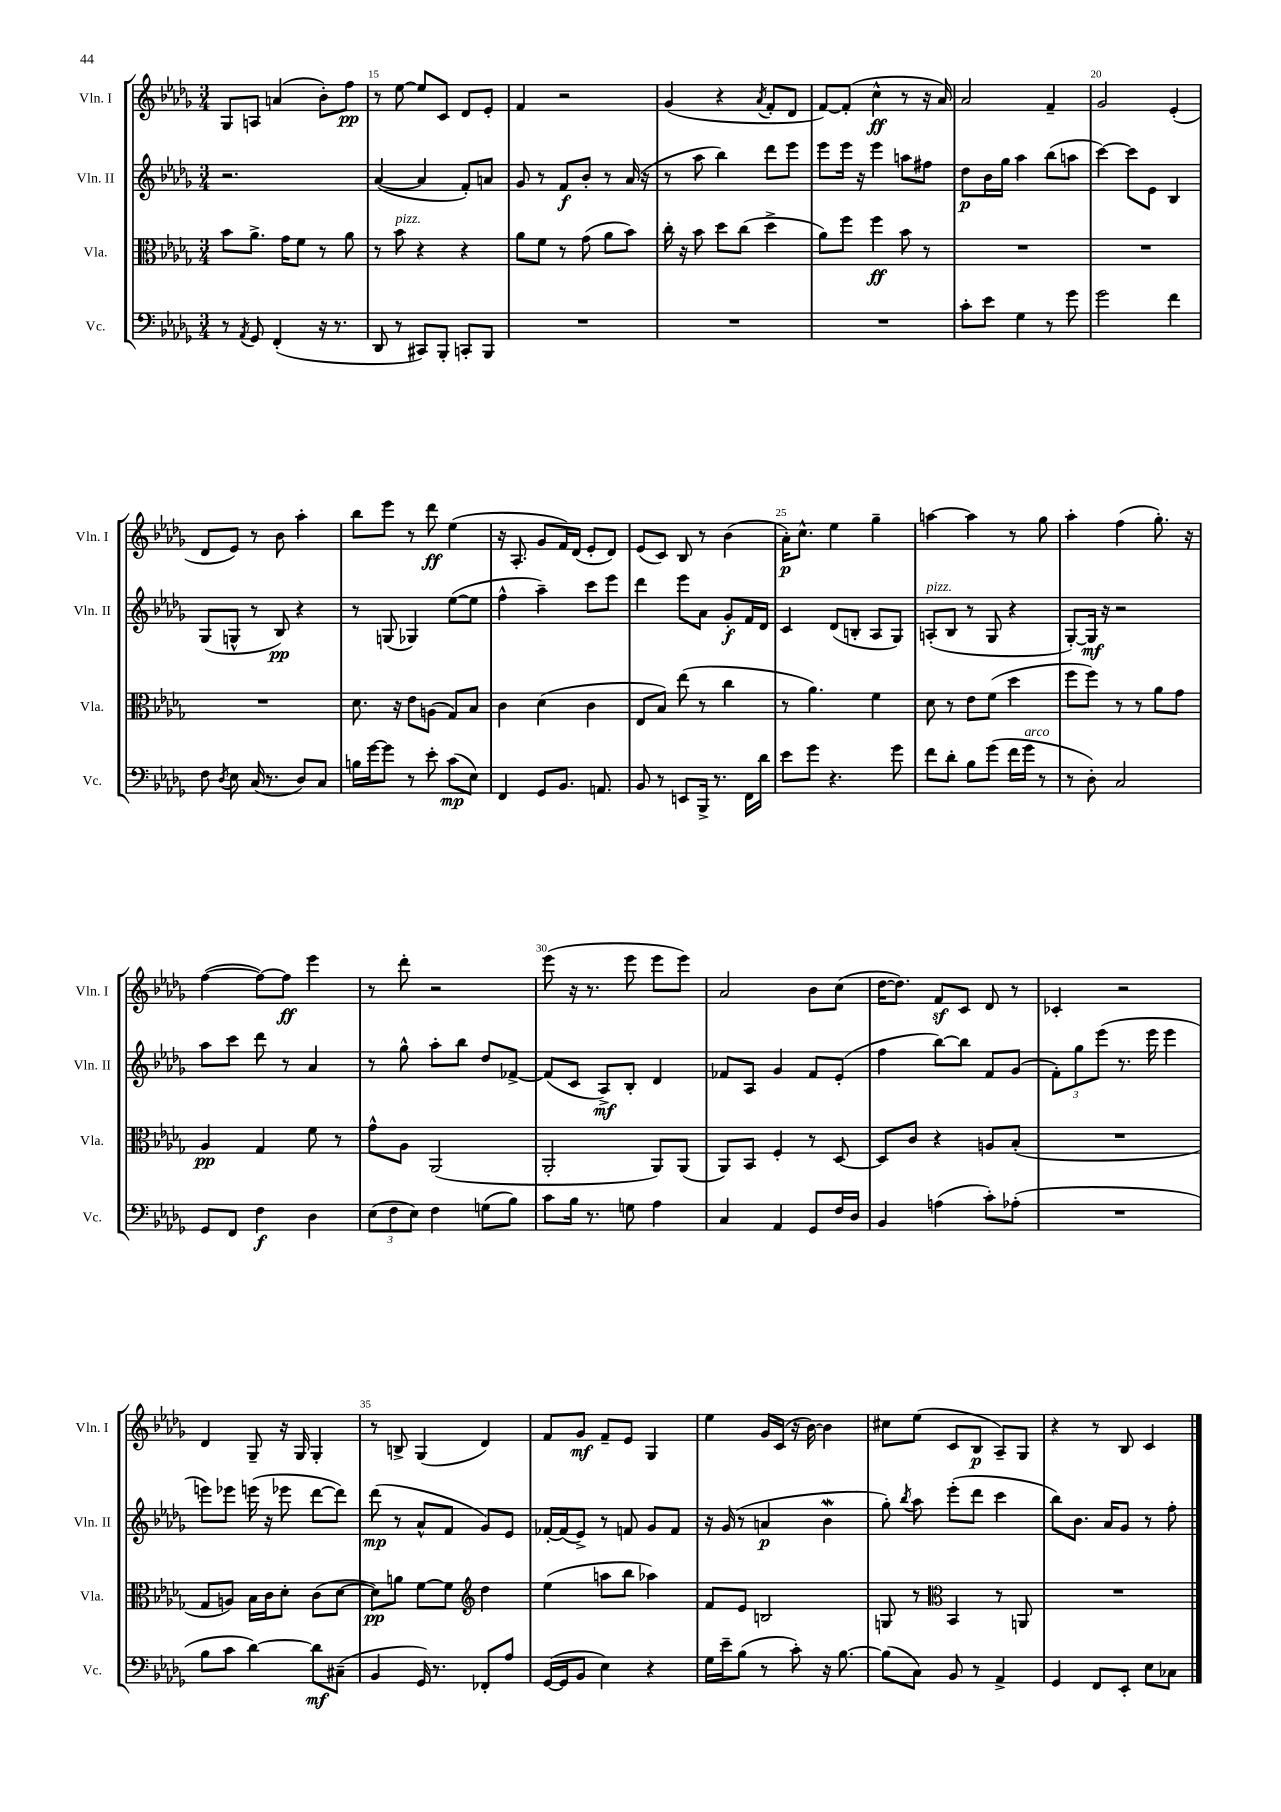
<<
\new StaffGroup <<
\new Staff = "s0" \with { instrumentName = "Vln. I" shortInstrumentName = "Vln. I" } {
    \clef treble \key des \major \numericTimeSignature \time 3/4
    \autoBeamOff ges8[ a8] a'4( bes'8[-.) f''8]\pp |
    r8 ees''8~ ees''8[ c'8] des'8[ ees'8]-. |
    f'4 r2 |
    ges'4( r4 \acciaccatura { aes'8 } f'8[-. des'8] |
    f'8[~) f'8]-.( c''4-^\ff r8 r16 aes'16) |
    aes'2 f'4-- |
    ges'2 ees'4-.( |
    des'8[ ees'8]) r8 bes'8 aes''4-. |
    bes''8[ ees'''8] r8 des'''8\ff ees''4( |
    r16 aes8.-. ges'8[ f'16) des'16]( ees'8[-. des'8]) |
    ees'8[( c'8]) bes8 r8 bes'4( |
    aes'16[-.\p) c''8.]-^ ees''4 ges''4-- |
    a''4~ a''4 r8 ges''8 |
    aes''4-. f''4( ges''8.-.) r16 |
    f''4~( f''8[~) f''8]\ff ees'''4 |
    r8 des'''8-. r2 |
    ees'''8( r16 r8. ees'''8 ees'''8[ ees'''8]) |
    aes'2 bes'8[ c''8]( |
    des''16[~ des''8.]) f'8[\sf c'8] des'8 r8 |
    ces'4-. r2 |
    des'4 ges8-- r16 ges16 ges4-. |
    r8 b8-> ges4( des'4) |
    f'8[ ges'8]\mf f'8[-- ees'8] ges4 |
    ees''4 ges'16[ c'16]( r16 bes'16~) bes'4 |
    cis''8[ ees''8]( c'8[ bes8]\p aes8[--) ges8] |
    r4 r8 bes8 c'4 \bar "|." |
}
\new Staff = "s1" \with { instrumentName = "Vln. II" shortInstrumentName = "Vln. II" } {
    \clef treble \key des \major \numericTimeSignature \time 3/4
    \autoBeamOff r2. |
    aes'4~( aes'4 f'8[-.) a'8] |
    ges'8 r8 f'8[\f bes'8]-. r8 aes'16( r16 |
    r8 aes''8 bes''4) des'''8[ ees'''8] |
    ees'''8[ ees'''16] r16 ees'''4 a''8[ fis''8] |
    des''8[\p bes'16 ges''16] aes''4 bes''8[( a''8] |
    c'''4~) c'''8[ ees'8] bes4 |
    ges8[( g8]-^ r8 bes8\pp) r4 |
    r8 g8( ges4) ees''8[~( ees''8] |
    f''4-^ aes''4--) c'''8[ ees'''8] |
    des'''4 ees'''8[ aes'8] ges'8[-.\f f'16 des'16] |
    c'4 des'8[( b8]-. aes8[ ges8]) |
    a8[-.^\markup { \italic "pizz." }( bes8] r8 ges8 r4 |
    ges8[~-.) ges16]\mf r16 r2 |
    aes''8[ c'''8] des'''8 r8 aes'4 |
    r8 ges''8-^ aes''8[-. bes''8] des''8[ fes'8]~-> |
    fes'8[( c'8] aes8[->\mf) bes8]-. des'4 |
    fes'8[ aes8] ges'4 fes'8[ ees'8]-.( |
    f''4 bes''8[~) bes''8] f'8[ ges'8]( |
    \tuplet 3/2 { f'8[-.) ges''8 ees'''8]( } r8. ees'''16 ees'''4 |
    e'''8[) ees'''8] e'''16( r16 ees'''8 des'''8[~ des'''8]) |
    des'''8\mp( r8 aes'8[-^ f'8] ges'8[) ees'8] |
    fes'16[~-. fes'16( ees'8]->) r8 f'8 ges'8[ f'8] |
    r16 ges'16( r8 a'4\p bes'4\mordent |
    ges''8-.) \acciaccatura { bes''8 } aes''8 ees'''8[-.( des'''8] c'''4 |
    bes''8[) bes'8.] aes'16[ ges'8] r8 f''8-. \bar "|." |
}
\new Staff = "s2" \with { instrumentName = "Vla." shortInstrumentName = "Vla." } {
    \clef alto \key des \major \numericTimeSignature \time 3/4
    \autoBeamOff bes'8[ aes'8.]-> ges'16[ f'8] r8 aes'8 |
    r8 bes'8^\markup { \italic "pizz." } r4 r4 |
    aes'8[ f'8] r8 ges'8( aes'8[ bes'8]) |
    c''16-. r16 bes'8 des''8[ c''8]( des''4-> |
    aes'8[) f''8] f''4\ff bes'8 r8 |
    R2. |
    R2. |
    R2. |
    des'8. r16 ees'8[ a8]( ges8[) bes8] |
    c'4 des'4( c'4 |
    ees8[ bes8]) ees''8( r8 c''4 |
    r8 aes'4.) f'4 |
    des'8 r8 ees'8[ f'8]( des''4 |
    f''8[ f''8]) r8 r8 aes'8[ ges'8] |
    aes4\pp ges4 f'8 r8 |
    ges'8[-^ aes8] aes,2( |
    aes,2-. aes,8[) aes,8]( |
    aes,8[) bes,8] f4-. r8 des8~ |
    des8[ c'8] r4 a8[ bes8]-.( |
    R2. |
    ges8[ a8]) bes16[ c'16 des'8]-. c'8[( des'8]~ |
    des'8[\pp) a'8] f'8[~ f'8] \clef treble des''4 |
    ees''4( a''8[ bes''8] aes''4) |
    f'8[ ees'8] b2 |
    g8 r8 \clef alto bes,4 r8 a,8 |
    R2. \bar "|." |
}
\new Staff = "s3" \with { instrumentName = "Vc." shortInstrumentName = "Vc." } {
    \clef bass \key des \major \numericTimeSignature \time 3/4
    \autoBeamOff r8 \acciaccatura { aes,8 } ges,8 f,4-.( r16 r8. |
    des,8 r8 cis,8[) bes,,8]-. c,8[-. bes,,8] |
    R2. |
    R2. |
    R2. |
    c'8[-. ees'8] ges4 r8 ges'8 |
    ges'2 f'4 |
    f8 \acciaccatura { des8 } ees8 c16( r8. des8[) c8] |
    b16[ ges'16~ ges'8] r8 ees'8-. c'8[\mp( ees8]) |
    f,4 ges,8[ bes,8.] a,8. |
    bes,8 r8 e,8[ bes,,16]-> r8. f,16[ des'16] |
    ees'8[ ges'8] r4. ges'8 |
    f'8[ des'8]-. bes8[ ges'8]( f'16[ ges'16]^\markup { \italic "arco" } r8 |
    r8 des8-.) c2 |
    ges,8[ f,8] f4\f des4 |
    \tuplet 3/2 { ees8[( f8 ees8]) } f4 g8[( bes8]) |
    c'8[ bes16] r8. g8 aes4 |
    c4 aes,4 ges,8[ f16 des16] |
    bes,4 a4( c'8[-.) aes8]-.( |
    R2. |
    bes8[ c'8] des'4~) des'8[\mf cis8]--( |
    bes,4 ges,16) r8. fes,8[-. aes8] |
    ges,16[~( ges,16 bes,8] ees4) r4 |
    ges16[ ees'16-- bes8]( r8 c'8-.) r16 bes8.~ |
    bes8[( c8]) bes,8 r8 aes,4-> |
    ges,4 f,8[ ees,8]-. ees8[ ces8] \bar "|." |
}
>>
>>
\layout { \context { \Score currentBarNumber = #14 \override BarNumber.break-visibility = ##(#f #t #t) barNumberVisibility = #(every-nth-bar-number-visible 5) } }
